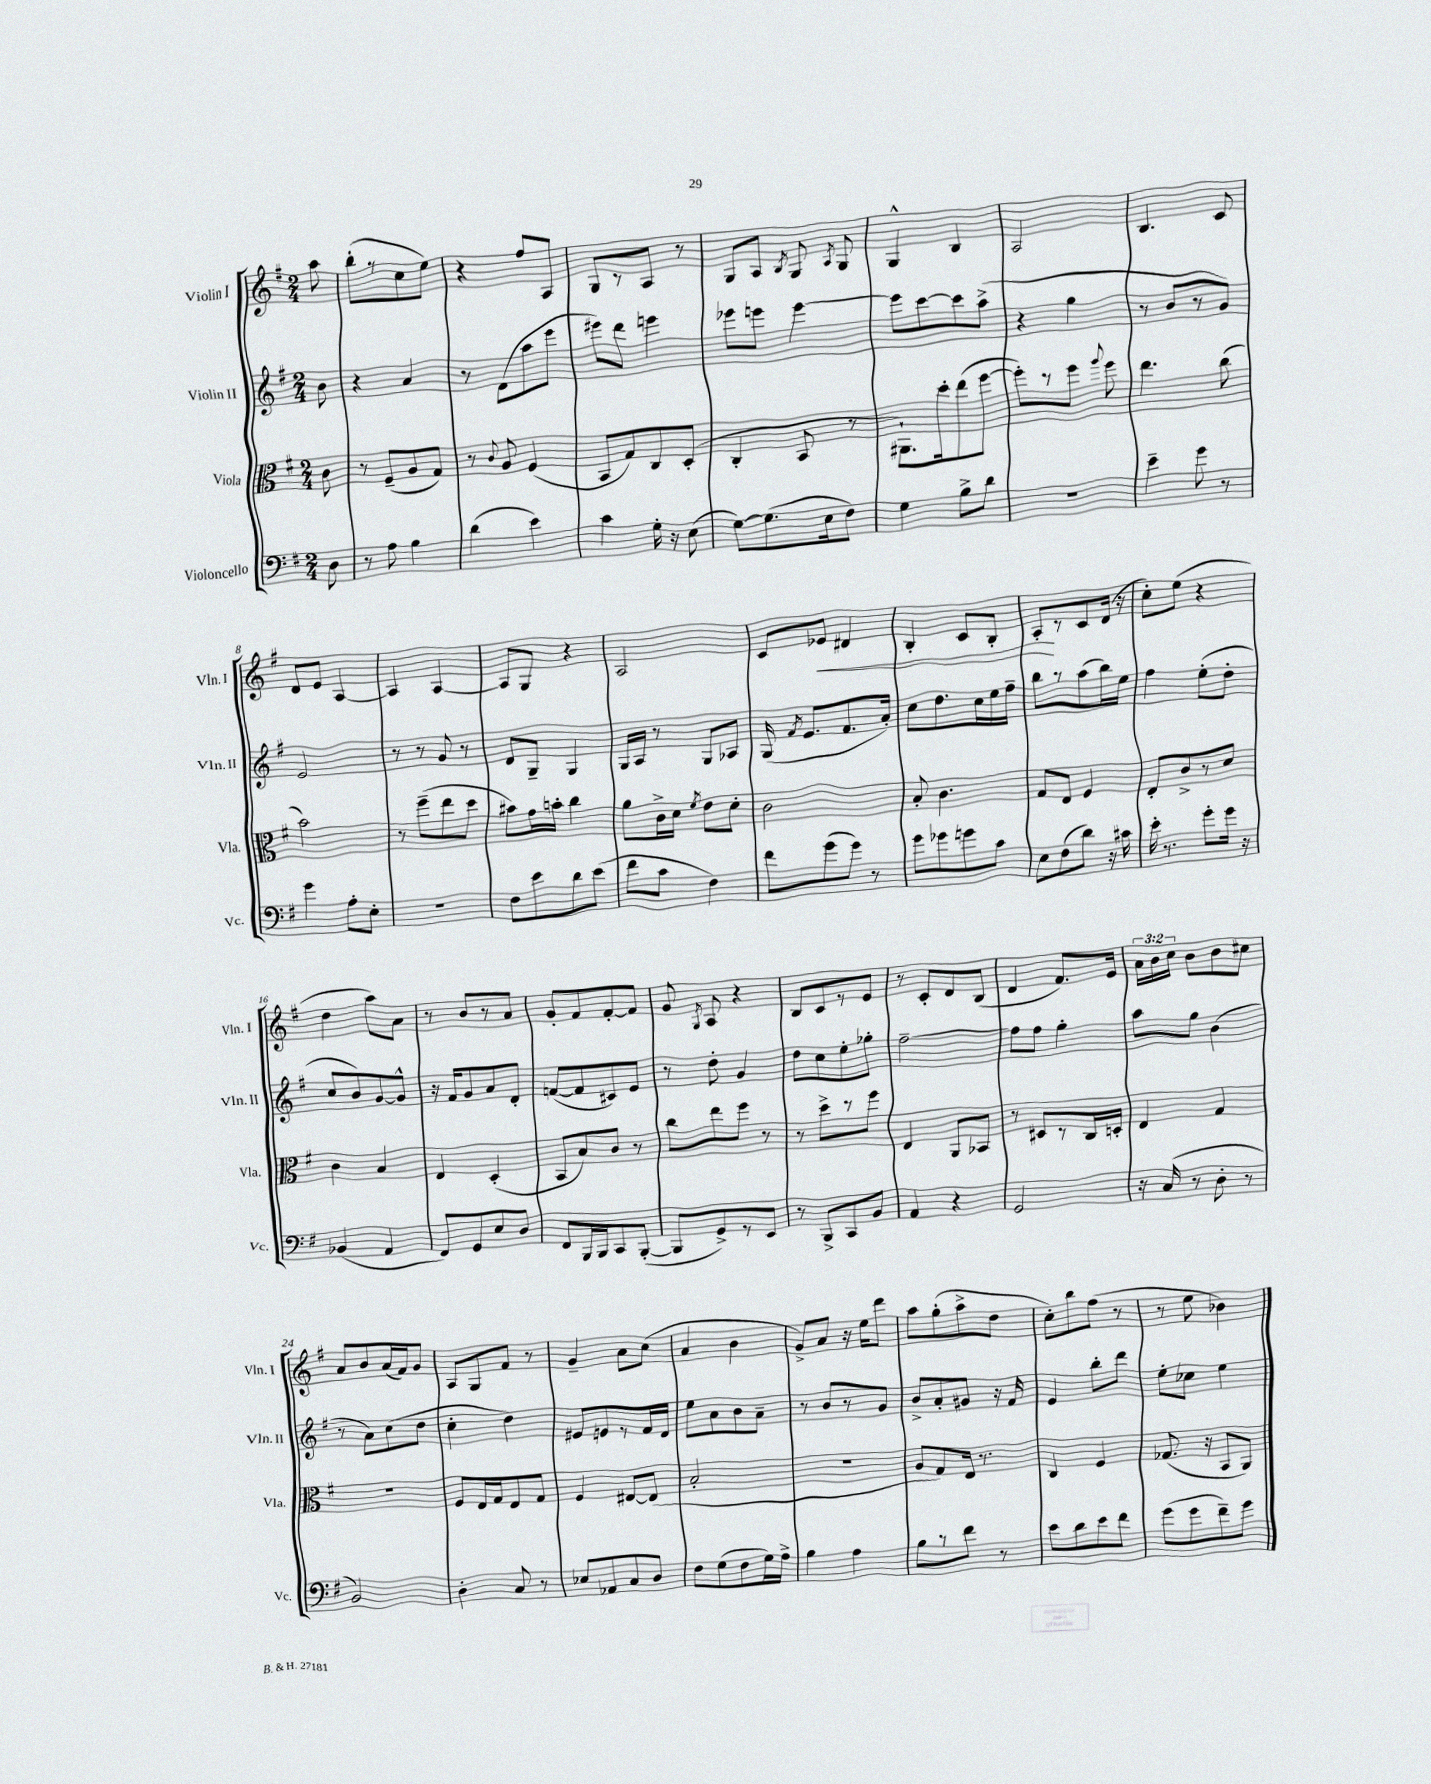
<<
\new StaffGroup <<
\new Staff = "s0" \with { instrumentName = "Violin I" shortInstrumentName = "Vln. I" } {
    \clef treble \key g \major \numericTimeSignature \time 2/4 \override Staff.TupletNumber.text = #tuplet-number::calc-fraction-text \partial 8
    \autoBeamOff a''8 |
    b''8[-.( r8 c''8 e''8]) |
    r4 fis''8[ a8] |
    g8[ r8 a8] r8 |
    g8[ a8] \acciaccatura { b8 } g8 \acciaccatura { a8 } g8 |
    g4-^ b4 |
    a2 |
    b4. c'8 |
    d'8[ e'8] a4~ |
    a4 a4~ |
    a8[ g8] r4 |
    a2 |
    c'8[ ees'8]\< dis'4 |
    b4-. c'8[ b8]-. |
    a8[-.\! r8 c'8 d'16]( r16 |
    c''8[-.) e''8]( r4 |
    d''4 a''8[) a'8] |
    r8 b'8[ r8 a'8] |
    g'8[-. fis'8 fis'8~-. fis'8] |
    g'8 \acciaccatura { g8 } a8 r4 |
    b8[ c'8 r8 e'8] |
    r8 c'8[-. d'8 b8]( |
    d'4 fis'8.[) e'16] |
    \tuplet 3/2 { a'16[ b'16 c''16] } b'8[ b'8 cis''8] |
    a'8[ b'8 a'16( fis'16) g'8] |
    a8[ g8 fis'8] r8 |
    g'4-- a'8[ c''8]( |
    a'4 b'4 |
    g'8[->) a'8] r16 e''16[ d'''8] |
    a''8[ g''8-.( a''8-> d''8] |
    c''8[-.) b''8 fis''8]( r8 |
    r8 e''8 bes'4) \bar "|." |
}
\new Staff = "s1" \with { instrumentName = "Violin II" shortInstrumentName = "Vln. II" } {
    \clef treble \key g \major \numericTimeSignature \time 2/4 \partial 8
    \autoBeamOff b'8 |
    r4 a'4 |
    r8 d'8[( a''8 e'''8] |
    eis'''8[) d'''8] e'''4 |
    ees'''8[ e'''8] e'''4~ |
    e'''8[ c'''8~ c'''8 a''8]->( |
    r4 g''4 |
    r8 b'8[ r8 g'8]) |
    e'2 |
    r8 r8 g'8 r8 |
    d'8[ g8]-- g4 |
    g16[ a16] r8 g8[ aes8] |
    g16( \acciaccatura { fis'8 } e'8.[ fis'8. a'16]-.) |
    c''8[ d''8. c''16 e''16 fis''16]-- |
    b''8[ r8 a''8( b''16) e''16] |
    fis''4 e''8[-.( d''8]-. |
    c''8[ b'8) g'8~ g'8]-^ |
    r16 fis'16[ g'8 a'8 d'8]-. |
    f'8[~( f'8 cis'8) e'8] |
    r8 d''8-. g'4 |
    d''8[ c''8 e''8-. ges''8]-. |
    fis''2~-- |
    fis''8[ fis''8] g''4-. |
    a''8[ g''8] b'4( |
    r8 a'8[) c''8( d''8] |
    c''4-. d''4) |
    eis'8[ e'8 r8 fis'16 d'16] |
    e''8[ a'8 b'8 a'8]-- |
    r8 b'8[ r8 g'8] |
    b'8[-> a'8-. gis'8] r16 fis'16 |
    e'4 b''8[-. d'''8] |
    e''8[-. ces''8] e''4 \bar "|." |
}
\new Staff = "s2" \with { instrumentName = "Viola" shortInstrumentName = "Vla." } {
    \clef alto \key g \major \numericTimeSignature \time 2/4 \partial 8
    \autoBeamOff c'8 |
    r8 fis8[--( a8 g8]) |
    r8 \appoggiatura { c'8 } a8 fis4( |
    b,8[ g8) c8 d8]-.( |
    c4-. b,8 r8 |
    ais,8.[-!) d''16-. e''8( fis''8]~ |
    fis''8[-.) r8 fis''8] \appoggiatura { a''8 } fis''8 |
    e''4. c''8( |
    b'2) |
    r8 fis''8[--( e''8 d''8] |
    bis'8[) g'16 b'16]-. c''4 |
    a'8[ c'16-> d'16] \acciaccatura { fis'8 } e'8[ d'8]-. |
    c'2 |
    b8-. c'4. |
    g8[ e8] fis4 |
    e8[-. c'8-> r8 d'8] |
    c'4 b4 |
    e4 d4-.( |
    b,8[ b8) c'8] r8 |
    c''8[ e''8 fis''8] r8 |
    r8 d''8[-> r8 fis''8] |
    e4 a,8[ bes,8] |
    r8 dis8[ r8 c16 d16]-. |
    e4 g4 |
    r2 |
    fis8[ e16 g16 e8 g8] |
    fis4 eis8[~ eis8]( |
    b2-. |
    R2 |
    a8[ g8) e16] r8. |
    c4 fis4 |
    ges8.( r16 b,8[ a,8]) \bar "|." |
}
\new Staff = "s3" \with { instrumentName = "Violoncello" shortInstrumentName = "Vc." } {
    \clef bass \key g \major \numericTimeSignature \time 2/4 \partial 8
    \autoBeamOff d8 |
    r8 a8 b4 |
    d'4( e'4) |
    c'4 g16-. r16 e8( |
    g8[~) g8.( e16 fis8]) |
    g4 b8[-> d'8] |
    R2 |
    e'4-- g'8 r8 |
    g'4 a8[-. e8]-. |
    R2 |
    fis8[ e'8 d'8 e'8]( |
    fis'8[ c'8] fis4) |
    fis'8[ g'8( g'8]) r8 |
    g'8[ ges'8 g'8 c'8] |
    e8[ fis8( d'8]) r16 cis'16 |
    e'16-. r8. g'8[-. g'16] r16 |
    bes,4( a,4 |
    fis,8[) g,8 e8 d8] |
    fis,8[ b,,16 b,,16 c,8 b,,8]~-.( |
    b,,8[ g,8->) r8 e,8] |
    r8 b,,8[-> c,8 b,8] |
    a,4 r4 |
    g,2 |
    r16 c16( r8 d8-. r8 |
    b,2) |
    d4-. c8 r8 |
    ees8[ aes,8 c8 d8] |
    fis8[ g8( fis8 g16) a16]-> |
    b4 a4 |
    b8[ r8 fis'8] r8 |
    e'8[ d'8 e'8 fis'8] |
    g'8[( g'8 fis'8--) g'8] \bar "|." |
}
>>
>>
